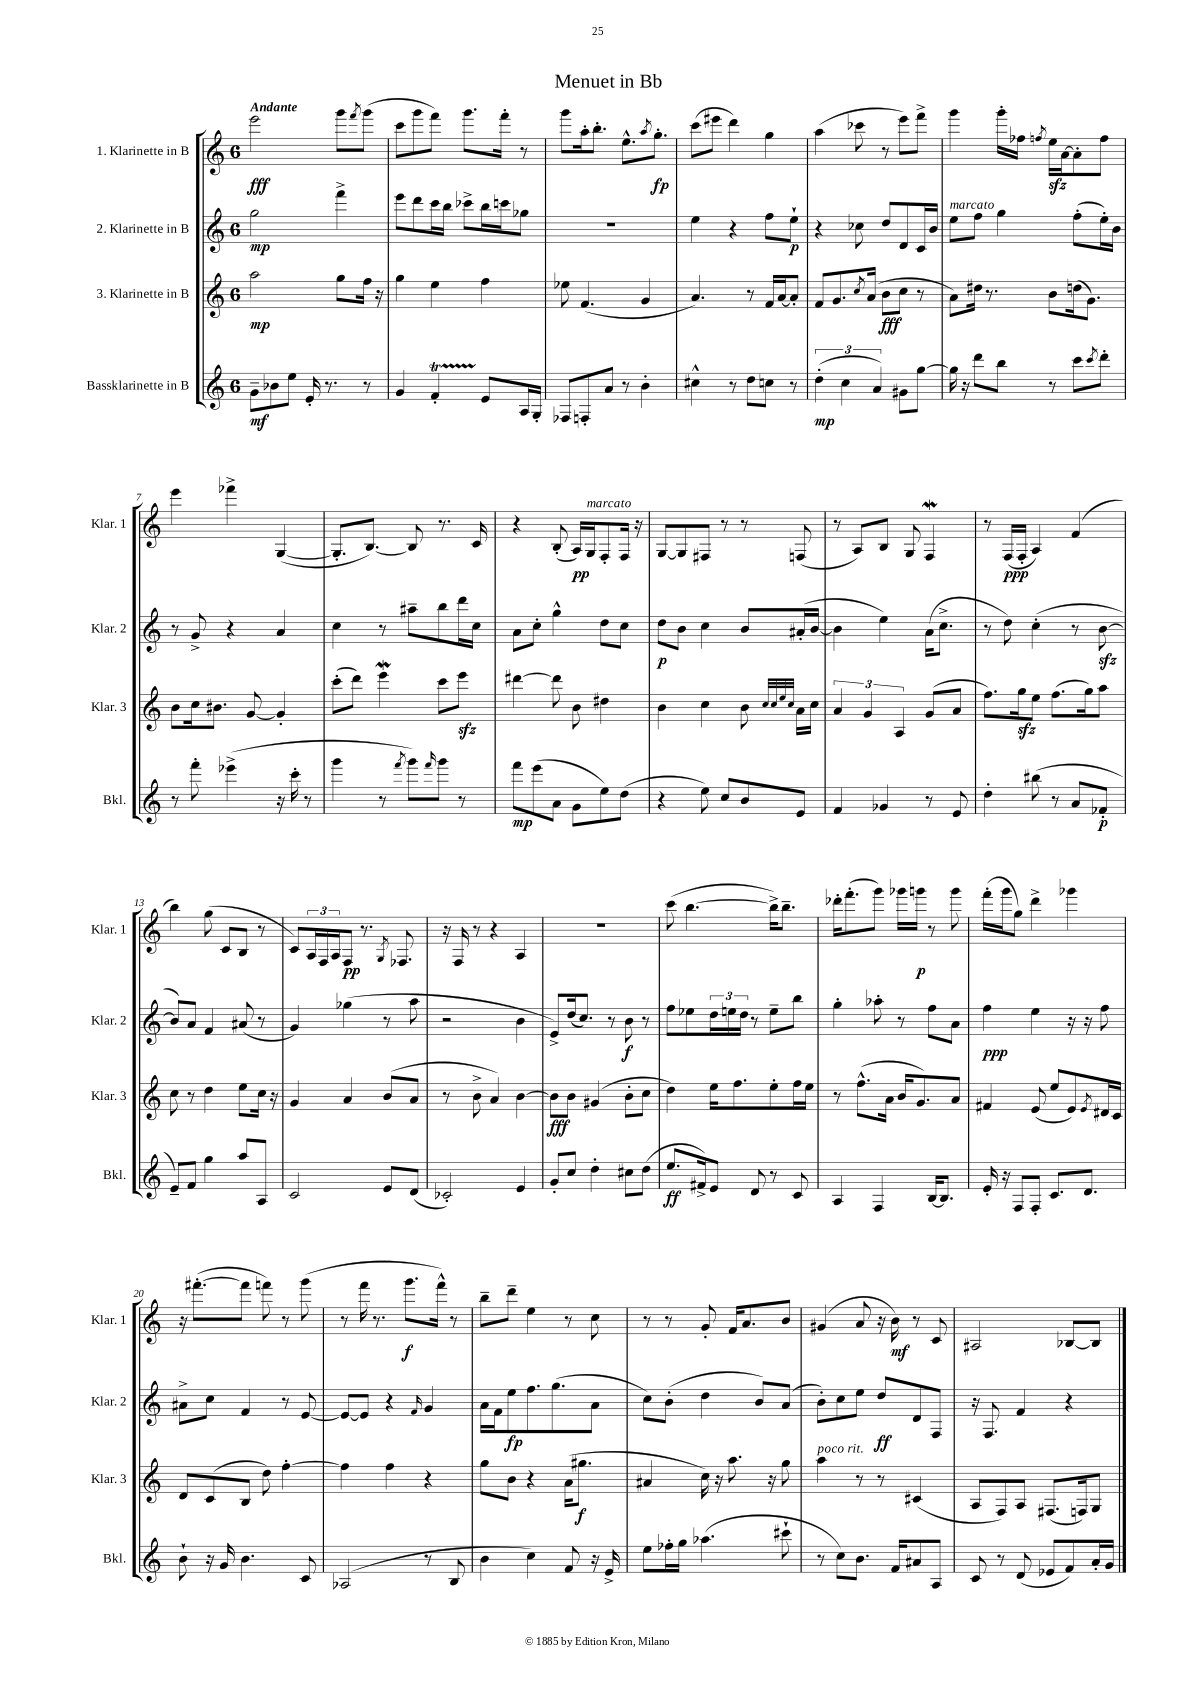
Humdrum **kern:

**kern	**dynam	**kern	**dynam	**kern	**dynam	**kern	**dynam
*part4	*part4	*part3	*part3	*part2	*part2	*part1	*part1
*staff4	*staff4	*staff3	*staff3	*staff2	*staff2	*staff1	*staff1
*I"Bassklarinette in B	*	*I"3. Klarinette in B	*	*I"2. Klarinette in B	*	*I"1. Klarinette in B	*
*I'Bkl.	*	*I'Klar. 3	*	*I'Klar. 2	*	*I'Klar. 1	*
*clefG2	*	*clefG2	*	*clefG2	*	*clefG2	*
*k[]	*	*k[]	*	*k[]	*	*k[]	*
*M6/8	*	*M6/8	*	*M6/8	*	*M6/8	*
=1	=1	=1	=1	=1	=1	=1	=1
!	!	!	!	!	!	!LO:TX:a:B:t=Andante	!
8g~\L	mf	2aa\	mp	2gg\	mp	2eee\	fff
8b-X\	.	.	.	.	.	.	.
8ee\J	.	.	.	.	.	.	.
16e'/	.	.	.	.	.	.	.
8.r	.	.	.	.	.	.	.
.	.	8gg\L	.	4fff^\	.	8ggg\L	.
.	.	.	.	.	.	8qfff/	.
8r	.	16ff\Jk	.	.	.	(8ggg\J	.
.	.	16r	.	.	.	.	.
=2	=2	=2	=2	=2	=2	=2	=2
4g/	.	4gg\	.	8eee\L	.	8ccc\L	.
.	.	.	.	8ddd\	.	8ggg\	.
4fT'/	.	4ee\	.	16ccc\L	.	8fff\J)	.
.	.	.	.	16bb\JJ	.	.	.
.	.	.	.	8ccc-X^\L	.	8.ggg\L	.
8e/L	.	4ff\	.	16bb\L	.	.	.
.	.	.	.	16cccn\J	.	16fff'\Jk	.
16A/L	.	.	.	8gg-X\J	.	8r	.
16G'/JJ	.	.	.	.	.	.	.
=3	=3	=3	=3	=3	=3	=3	=3
8F-X/L	.	8ee-X\	.	2.r	.	8ggg\L	.
8Fn'/	.	(4.f/	.	.	.	16aa'\k	.
.	.	.	.	.	.	8.bb'\J	.
8a/J	.	.	.	.	.	.	.
8r	.	.	.	.	.	8.ee^^\L	.
4b'\	.	4g/	.	.	.	.	.
.	.	.	.	.	.	8qaa/	.
.	.	.	.	.	.	8.gg'\J	fp
=4	=4	=4	=4	=4	=4	=4	=4
4cc#X^^\	.	4.a/)	.	4ee\	.	(8ccc\L	.
.	.	.	.	.	.	8eee#X\J	.
8r	.	.	.	4r	.	4ddd\)	.
8dd\L	.	8r	.	.	.	.	.
8ccn\J	.	16f/LL	.	8ff\L	.	4gg\	.
.	.	[16a/J	.	.	.	.	.
8r	.	8a'/J]	.	8ee`\J	p	.	.
=5	=5	=5	=5	=5	=5	=5	=5
(6dd'\	mp	8f/L	.	4r	.	(4aa\	.
.	.	8.g/	.	.	.	.	.
6cc\	.	.	.	.	.	.	.
.	.	.	.	8cc-X\	.	8ccc-X\	.
.	.	8qcc/	.	.	.	.	.
.	.	(16a/Jk	.	.	.	.	.
6a/)	.	.	.	.	.	.	.
.	.	8b\L	fff	8dd/L	.	8r	.
8g#X\L	.	8cc\J	.	8d/	.	8eee\L)	.
[8gg\J	.	8r	.	16c/L	.	8fff^\J	.
.	.	.	.	16b/JJ	.	.	.
=6	=6	=6	=6	=6	=6	=6	=6
!	!	!	!	!LO:TX:a:i:t=marcato	!	!	!
16gg\]	.	8a\L)	.	8ee\L	.	4ggg\	.
16r	.	.	.	.	.	.	.
8ddd\L	.	16dd#X\Jk	.	8ff\J	.	.	.
.	.	8.r	.	.	.	.	.
8bb\J	.	.	.	4gg\	.	16ggg'\LL	.
.	.	.	.	.	.	16ff-X\JJ	.
.	.	.	.	.	.	8qffn/	.
8r	.	8b\L	.	.	.	16eezz\LL	.
.	.	.	.	.	.	[16a\J	.
8ccc\L	.	(16ddn\k	.	(8ff'\L	.	8a'\]	.
.	.	8.g\J)	.	.	.	.	.
8qccc/	.	.	.	.	.	.	.
8ddd'\J	.	.	.	16ee'\L)	.	8ff\J	.
.	.	.	.	16b\JJ	.	.	.
!!LO:LB:g=z
=7	=7	=7	=7	=7	=7	=7	=7
8r	.	8b\L	.	8r	.	4eee\	.
8fff'\	.	16cc\k	.	8g^/	.	.	.
.	.	8.b#X\J	.	.	.	.	.
(4eee-X^\	.	.	.	4r	.	4fff-X^\	.
.	.	[8g/	.	.	.	.	.
16r	.	4g'/]	.	4a/	.	([4G/	.
16ccc'\	.	.	.	.	.	.	.
8r	.	.	.	.	.	.	.
=8	=8	=8	=8	=8	=8	=8	=8
4ggg\	.	(8ccc'\L	.	4cc\	.	8.G'/L]	.
.	.	8ddd\J)	.	.	.	.	.
.	.	.	.	.	.	[8.B/J)	.
8r	.	4eeeW\	.	8r	.	.	.
8qfff/	.	.	.	.	.	.	.
8ggg\L)	.	.	.	8aa#X~\L	.	8B/]	.
16qqfff/	.	.	.	.	.	.	.
8ggg\J	.	8ccc\L	.	8bb\	.	8.r	.
8r	.	8eeezz\J	.	16ddd\L	.	.	.
.	.	.	.	16cc\JJ	.	16c/	.
=9	=9	=9	=9	=9	=9	=9	=9
8fff\L	mp	[4ddd#X\	.	8a\L	.	4r	.
(8eee\	.	.	.	8cc'\J	.	.	.
8a\J	.	8ddd#\]	.	4gg^^\	.	(8B'/	.
8g\L	.	8b\	.	.	.	16A/LL)	pp
!	!	!	!	!	!	!LO:TX:a:i:t=marcato	!
.	.	.	.	.	.	16G/J	.
8ee\)	.	4dd#X\	.	8dd\L	.	8F'/	.
(8dd\J	.	.	.	8cc\J	.	16F/Jk	.
.	.	.	.	.	.	16r	.
=10	=10	=10	=10	=10	=10	=10	=10
4r	.	4b\	.	8dd\L	p	[8G/L	.
.	.	.	.	8b\J	.	8G/]	.
8ee\)	.	4cc\	.	4cc\	.	8F#X/J	.
8cc/L	.	.	.	.	.	8r	.
8b/	.	8b\	.	8b/L	.	8r	.
.	.	32qqcc/LLL	.	.	.	.	.
.	.	32qqcc/	.	.	.	.	.
.	.	32qqee/	.	.	.	.	.
.	.	32qqcc/JJJ	.	.	.	.	.
8e/J	.	16a\LL	.	(16a#X'/L	.	(8Fn/	.
.	.	16cc\JJ	.	[16b/JJ	.	.	.
=11	=11	=11	=11	=11	=11	=11	=11
4f/	.	6a/	.	4b\]	.	8r	.
.	.	.	.	.	.	8A/L)	.
.	.	6g/	.	.	.	.	.
4g-X/	.	.	.	4ee\)	.	8B/J	.
.	.	6A/	.	.	.	.	.
.	.	.	.	.	.	8G/	.
8r	.	(8g/L	.	(16a\KL	.	4Fw/	.
.	.	.	.	8.cc^\J	.	.	.
8e/	.	8a/J	.	.	.	.	.
=12	=12	=12	=12	=12	=12	=12	=12
4dd'\	.	8.ff\L)	.	8r	.	8r	.
.	.	.	.	8dd\)	.	(16F/LL	ppp
.	.	16ggzz\k	.	.	.	16F'/JJ	.
(8bb#X\	.	8ee\J	.	(4cc'\	.	4A/)	.
8r	.	(8.ff\L	.	.	.	.	.
8a/L	.	.	.	8r	.	(4f/	.
.	.	16gg\k)	.	.	.	.	.
8f-X'/J	p	8aa\J	.	[8bzz\	.	.	.
!!LO:LB:g=z
=13	=13	=13	=13	=13	=13	=13	=13
8e~/L)	.	8cc\	.	8b/L])	.	4bb\)	.
8f/J	.	8r	.	8a/J	.	.	.
4gg\	.	4dd\	.	4f/	.	(8gg\	.
.	.	.	.	.	.	8c/L	.
8aa/L	.	8ee\L	.	(8a#X/	.	8B/J	.
8A/J	.	16cc\Jk	.	8r	.	8r	.
.	.	16r	.	.	.	.	.
=14	=14	=14	=14	=14	=14	=14	=14
2c/	.	4g/	.	4g/)	.	8c/L)	.
.	.	.	.	.	.	24A/L	.
.	.	.	.	.	.	24F/	.
.	.	.	.	.	.	24A/J	.
.	.	4a/	.	(4gg-X\	.	8F/J	pp
.	.	.	.	.	.	8.r	.
8e/L	.	(8b/L	.	8r	.	.	.
.	.	.	.	.	.	8qG/	.
.	.	.	.	.	.	8.F-X/	.
(8d/J	.	8a/J	.	8aa\	.	.	.
=15	=15	=15	=15	=15	=15	=15	=15
2c-X'/)	.	8r	.	2r	.	16r	.
.	.	.	.	.	.	16F/	.
.	.	8b^\	.	.	.	8r	.
.	.	4a/)	.	.	.	4r	.
4e/	.	[4b\	.	4b\	.	4A/	.
=16	=16	=16	=16	=16	=16	=16	=16
8g'/L	.	8b\L]	fff	8e^/L)	.	2.r	.
8cc/J	.	8b\J	.	(16dd/k	.	.	.
.	.	.	.	8.cc/J)	.	.	.
4dd'\	.	(4g#X/	.	.	.	.	.
.	.	.	.	8r	.	.	.
8cc#X\L	.	8b'\L	.	8b\	f	.	.
(8dd\J	.	8cc\J	.	8r	.	.	.
=17	=17	=17	=17	=17	=17	=17	=17
8.ee/L	ff	4dd\)	.	8ff\L	.	(8ccc\	.
.	.	.	.	8ee-X\	.	[4.bb\	.
16f#X^/k)	.	.	.	.	.	.	.
8e/J	.	16ee\KL	.	24dd\L	.	.	.
.	.	.	.	24een\	.	.	.
.	.	8.ff\	.	.	.	.	.
.	.	.	.	24dd\JJ	.	.	.
8d/	.	.	.	8r	.	.	.
8r	.	8ee'\	.	8ee~\L	.	16bb^\KL])	.
.	.	.	.	.	.	8.bb~\J	.
8c/	.	16ff\L	.	8bb\J	.	.	.
.	.	16ee\JJ	.	.	.	.	.
=18	=18	=18	=18	=18	=18	=18	=18
4A/	.	8r	.	4gg'\	.	16ddd-X'\KL	.
.	.	.	.	.	.	(8.fff'\	.
.	.	(8.ff^^\L	.	.	.	.	.
4F/	.	.	.	8aa-X'\	.	8ggg\J)	.
.	.	16a\Jk	.	.	.	.	.
.	.	16b/KL	.	8r	.	16ggg-X\LL	.
.	.	8.g/)	.	.	.	16gggn\JJ	p
[16B/KL	.	.	.	8ff\L	.	8r	.
8.B/J]	.	.	.	.	.	.	.
.	.	8a/J	.	8a\J	.	8ggg\	.
=19	=19	=19	=19	=19	=19	=19	=19
16e'/	.	4f#X/	.	4ff\	ppp	(16fff'\LL	.
16r	.	.	.	.	.	16ggg\J	.
8F/L	.	.	.	.	.	8gg\J)	.
8F'/J	.	(8e/	.	4ee\	.	4ddd^\	.
8.c/L	.	8ee/L	.	.	.	.	.
.	.	8e/)	.	16r	.	4ggg-X\	.
8.d/J	.	.	.	16r	.	.	.
.	.	8qe/	.	.	.	.	.
.	.	16d#X/L	.	8ff\	.	.	.
.	.	16c/JJ	.	.	.	.	.
!!LO:LB:g=z
=20	=20	=20	=20	=20	=20	=20	=20
8b`\	.	8d/L	.	8a#X^\L	.	16r	.
.	.	.	.	.	.	([8.fff#X'\L	.
16r	.	(8c/	.	8cc\J	.	.	.
16g/	.	.	.	.	.	.	.
4.b\	.	8B/J	.	4f/	.	8fff#\J]	.
.	.	8dd\)	.	.	.	8fffn\)	.
.	.	[4ff'\	.	8r	.	8r	.
8c/	.	.	.	[8e/	.	(8ggg\	.
=21	=21	=21	=21	=21	=21	=21	=21
(2A-X/	.	4ff\]	.	8e/L_	.	8r	.
.	.	.	.	8e/J]	.	16fff\	.
.	.	.	.	.	.	8.r	.
.	.	4ff\	.	4r	.	.	.
.	.	.	.	.	.	8.ggg\L	f
.	.	.	.	16qqf/	.	.	.
8r	.	4r	.	4g/	.	.	.
.	.	.	.	.	.	16fff^^\Jk)	.
8B/	.	.	.	.	.	8r	.
=22	=22	=22	=22	=22	=22	=22	=22
4b\	.	8gg\L	.	16a\LL	.	8bb~\L	.
.	.	.	.	16f\J	.	.	.
.	.	8b\J	.	8ee\	fp	8ddd~\J	.
4cc\)	.	4r	.	8.ff\	.	4ee\	.
.	.	.	.	(8.gg\	.	.	.
8f/	.	(16a\KL	.	.	.	8r	.
.	.	8.gg#X\J	f	.	.	.	.
16r	.	.	.	8a\J	.	8cc\	.
16e^/	.	.	.	.	.	.	.
=23	=23	=23	=23	=23	=23	=23	=23
8ee\L	.	4a#X/	.	8cc\L)	.	8r	.
16ff-X'\L	.	.	.	(8b'\J	.	8r	.
16gg\JJ	.	.	.	.	.	.	.
(4.aa-X\	.	16cc\)	.	4dd\	.	8g'/	.
.	.	16r	.	.	.	.	.
.	.	8.aa\	.	.	.	16f/KL	.
.	.	.	.	.	.	8.a/	.
.	.	.	.	8b/L)	.	.	.
.	.	16r	.	.	.	.	.
8ccc#X`\	.	8gg\	.	(8a/J	.	8b/J	.
=24	=24	=24	=24	=24	=24	=24	=24
!	!	!LO:TX:a:i:t=poco rit.	!	!	!	!	!
8r	.	4aa\	.	8b'\L)	.	(4g#X/	.
8cc\L)	.	.	.	8cc\	.	.	.
8.b\J	.	8r	.	8ee\J	.	8a/	.
.	.	8r	.	8dd/L	ff	16r	.
16f/KL	.	.	.	.	.	16b\)	mf
8a#X/	.	(4c#X/	.	8d/	.	8r	.
8A/J	.	.	.	8F/J	.	8c/	.
=25	=25	=25	=25	=25	=25	=25	=25
8c/	.	8A/L	.	16r	.	2A#X/	.
.	.	.	.	8.F/	.	.	.
8r	.	8F/)	.	.	.	.	.
(8d/	.	8A/J	.	4f/	.	.	.
8e-X/L	.	(8.F#X/L	.	.	.	.	.
8f/)	.	.	.	4r	.	[8B-X/L	.
.	.	16Fn/k)	.	.	.	.	.
16a'/L	.	8G/J	.	.	.	8B-/J]	.
16g/JJ	.	.	.	.	.	.	.
==	==	==	==	==	==	==	==
*-	*-	*-	*-	*-	*-	*-	*-
